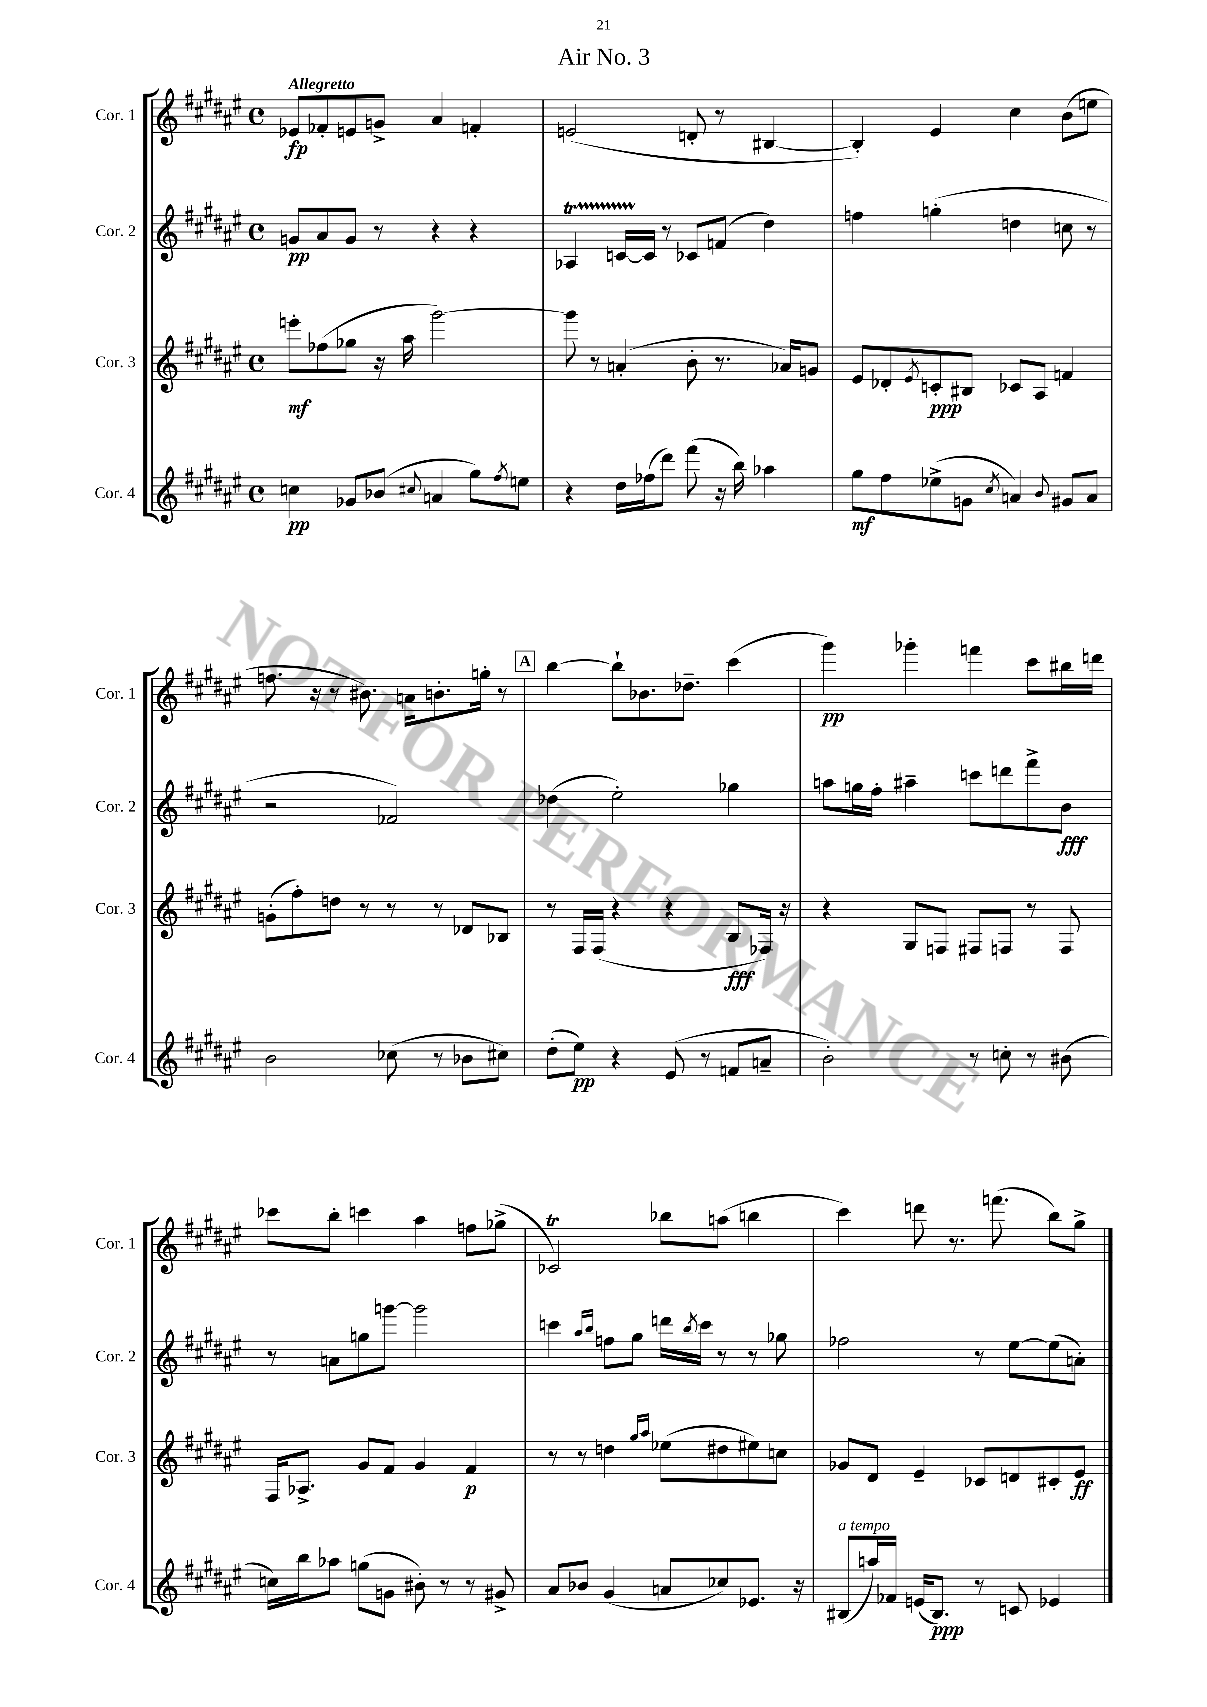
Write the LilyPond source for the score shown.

\header { title = "Air No. 3" }
<<
\new StaffGroup <<
\new Staff = "s0" \with { instrumentName = "Cor. 1" shortInstrumentName = "Cor. 1" } {
    \clef treble \key fis \major \defaultTimeSignature \time 4/4 \tempo "Allegretto"
    ees'8\fp fes'8-. e'8 g'8-> ais'4 f'4-. |
    e'2( d'8-. r8 bis4~ |
    bis4-.) eis'4 cis''4 b'8( e''8 |
    f''8. r16 r8 bis'8.) a'16 b'8.-. g''16-. r8 |
    \mark \markup { \box "A" } b''4~ b''8-! bes'8. des''8.-- cis'''4( |
    gis'''4\pp) ges'''4-. f'''4 cis'''8 bis''16 d'''16 |
    ces'''8 b''8-. c'''4 ais''4 f''8 ges''8->( |
    ces'2\trill) bes''8 a''8( b''4 |
    cis'''4) d'''8 r8. f'''8.( b''8) gis''8-> \bar "|." |
}
\new Staff = "s1" \with { instrumentName = "Cor. 2" shortInstrumentName = "Cor. 2" } {
    \clef treble \key fis \major \defaultTimeSignature \time 4/4
    g'8\pp ais'8 g'8 r8 r4 r4 |
    aes4\startTrillSpan c'16~ c'16\stopTrillSpan r8 ces'8 f'8( dis''4) |
    f''4 g''4-.( d''4 c''8 r8 |
    r2 fes'2) |
    \mark \markup { \box "A" } des''4( eis''2-.) ges''4 |
    a''8 g''16 fis''16-. ais''4-- c'''8 d'''8 fis'''8-> b'8\fff |
    r8 a'8 g''8 g'''8~ g'''2 |
    c'''4 \grace { ais''16 b''16 } f''8 gis''8 d'''16 \acciaccatura { b''8 } c'''16 r8 r8 ges''8 |
    fes''2 r8 eis''8~ eis''8( a'8-.) \bar "|." |
}
\new Staff = "s2" \with { instrumentName = "Cor. 3" shortInstrumentName = "Cor. 3" } {
    \clef treble \key fis \major \defaultTimeSignature \time 4/4
    e'''8-.\mf fes''8( ges''8 r16 ais''16 gis'''2~) |
    gis'''8 r8 a'4-.( b'8-. r8. aes'16) g'8 |
    eis'8 des'8-. \acciaccatura { eis'8 } c'8-.\ppp bis8 ces'8 ais8 f'4 |
    g'8-.( fis''8-.) d''8 r8 r8 r8 des'8 bes8 |
    \mark \markup { \box "A" } r8 fis16 fis16( r4 r4 b8\fff fes16) r16 |
    r4 gis8 f8 fis8 f8 r8 f8 |
    fis16 aes8.-> gis'8 fis'8 gis'4 fis'4\p |
    r8 r8 d''4 \grace { gis''16 ais''16 } ees''8( dis''8 eis''8) c''8 |
    ges'8 dis'8 eis'4-- ces'8 d'8 cis'8-. eis'8\ff \bar "|." |
}
\new Staff = "s3" \with { instrumentName = "Cor. 4" shortInstrumentName = "Cor. 4" } {
    \clef treble \key fis \major \defaultTimeSignature \time 4/4
    c''4\pp ges'8 bes'8( \appoggiatura { cis''8 } a'4 gis''8) \acciaccatura { fis''8 } e''8 |
    r4 dis''16 fes''16( dis'''8) fis'''8( r16 b''16) aes''4 |
    gis''8\mf fis''8 ees''8->( g'8 \acciaccatura { cis''8 } a'4) \appoggiatura { b'8 } gis'8 a'8 |
    b'2 ces''8( r8 bes'8 cis''8) |
    \mark \markup { \box "A" } dis''8-.( eis''8\pp) r4 eis'8( r8 f'8 a'8-- |
    b'2-.) r8 c''8-. r8 bis'8( |
    c''16) b''16 aes''8 g''8( g'8 bis'8-.) r8 r8 gis'8-> |
    ais'8 bes'8 gis'4( a'8 ces''8) ees'8. r16 |
    bis8^\markup { \italic "a tempo" }( a''16) fes'16 e'16( bis8.\ppp) r8 c'8 ees'4 \bar "|." |
}
>>
>>
\layout { \context { \Score \remove "Bar_number_engraver" } }
